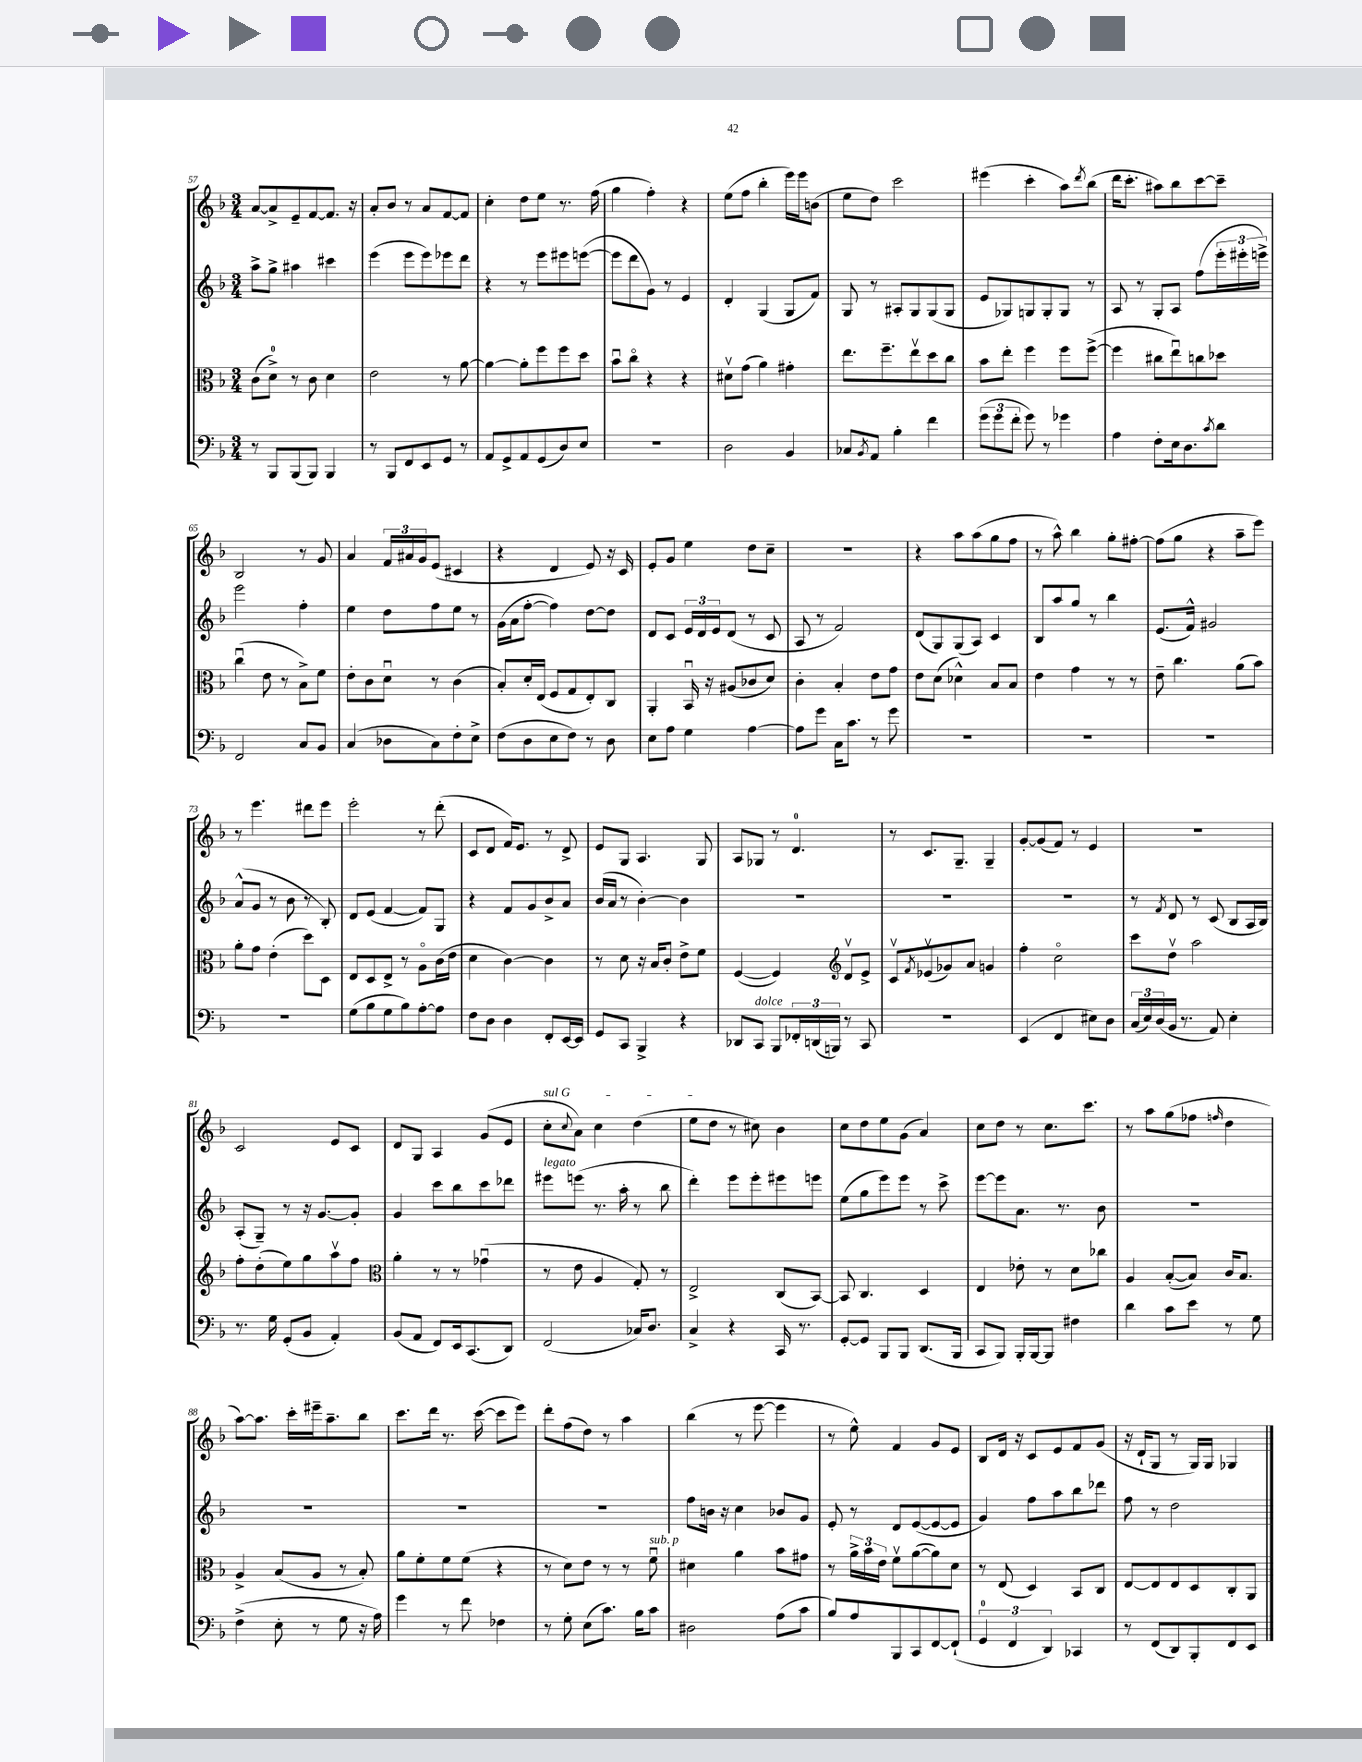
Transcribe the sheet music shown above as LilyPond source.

<<
\new StaffGroup <<
\new Staff = "s0" {
    \clef treble \key f \major \numericTimeSignature \time 3/4
    a'8~ a'8-> e'8-- f'8~ f'8. r16 |
    a'8-. bes'8 r8 a'8 f'8~ f'8 |
    c''4-. d''8 e''8 r8. f''16( |
    g''4 f''4-.) r4 |
    e''8( f''8 bes''4-. e'''16) e'''16 b'8( |
    e''8 d''8) c'''2 |
    eis'''4( c'''4-. a''8) \acciaccatura { d'''8 } bes''8( |
    d'''16 c'''8.-. ais''8) bes''8 c'''8~ c'''8-- |
    bes2 r8 g'8 |
    a'4 \tuplet 3/2 { f'16 ais'16 g'16 } e'8( cis'4 |
    r4 d'4 e'8) r16 c'16 |
    e'8-. g'8 e''4 d''8 c''8-- |
    R2. |
    r4 a''8 a''8( g''8 f''8 |
    r8 a''8-^) bes''4 g''8-. fis''8~-. |
    fis''8( g''8 r4 a''8-- e'''8) |
    r8 e'''4. dis'''8 e'''8 |
    e'''2-. r8 d'''8-.( |
    c'8 d'8 f'16) e'8. r8 d'8-> |
    e'8 g8 a4. g8 |
    a8 ges8 r8 d'4.-0 |
    r8 c'8. g8.-- g4-- |
    g'8~-. g'8( f'8) r8 e'4 |
    R2. |
    c'2 e'8 c'8 |
    d'8 g8 a4 g'8( e'8 |
    \once \override TextSpanner.bound-details.left.text = \markup { \italic "sul G" } c''8-.\startTextSpan \appoggiatura { c''8 } a'8) c''4 d''4( |
    e''8 d''8\stopTextSpan r8 cis''8) bes'4 |
    c''8 d''8 e''8 g'8( a'4) |
    c''8 d''8 r8 c''8. c'''8. |
    r8 a''8 g''8( fes''8 \grace { f''16 } d''4 |
    a''8~) a''8. c'''16-. eis'''16-- a''8.-- bes''8 |
    c'''8. d'''16 r8. c'''16~( c'''8 e'''8) |
    d'''8-. f''8( d''8) r8 a''4 |
    bes''4( r8 e'''8~ e'''4 |
    r8 e''8-^) f'4 g'8 e'8 |
    bes8 d'16 r16 c'8 e'8 f'8 g'8( |
    r16 d'16-! g8 r8 g16) g16 ges4 \bar "|." |
}
\new Staff = "s1" {
    \clef treble \key f \major \numericTimeSignature \time 3/4
    a''8-> g''8-> ais''4 cis'''4 |
    e'''4( e'''8 e'''8) ees'''8 d'''8 |
    r4 r8 e'''8 eis'''8 e'''8~( |
    e'''8 d'''8 g'8) r8 e'4 |
    d'4-. g4( g8 f'8) |
    g8 r8 ais8-. g8 g8( g8 |
    e'8 ges8) g8 g8-. g8 r8 |
    a8 r8 g8-. a8 f''8( \tuplet 3/2 { e'''16-. eis'''16-. e'''16->) } |
    e'''2 f''4-. |
    e''4 d''8 f''8 e''8 r8 |
    g'16( a'16 f''8~-. f''4) d''8~ d''8 |
    d'8 c'8 \tuplet 3/2 { e'16 d'16 e'16 } d'8( r8 c'8 |
    a8 r8 f'2) |
    d'8( g8) g8( a8) c'4 |
    bes8 a''8 g''8 r8 bes''4 |
    e'8.( f'16-^) gis'2 |
    a'8-^( g'8 r8 bes'8 r8 bes8-.) |
    d'8 e'8( f'4~ f'8) g8 |
    r4 f'8 g'8 bes'8-> a'8 |
    bes'16( a'16 r8 bes'4~-.) bes'4 |
    R2. |
    R2. |
    R2. |
    r8 \acciaccatura { f'8 } d'8 r8 c'8( bes8 a16 bes16) |
    a8-.( g8--) r8 r16 g'8.~ g'8-. |
    g'4 c'''8 bes''8 c'''8 des'''8 |
    eis'''8^\markup { \italic "legato" } e'''8( r8. a''16-. r8 bes''8 |
    d'''4-.) e'''8 e'''8-. eis'''8 e'''8 |
    e''8( g''8 e'''8) e'''8 r8 c'''8-> |
    e'''8~ e'''8 a'8. r8. bes'8 |
    R2. |
    R2. |
    R2. |
    R2. |
    f''8 b'16 r16 c''4 bes'8 g'8 |
    e'8-. r8 d'8 e'8~( e'8~ e'8 |
    g'4) f''8 a''8 bes''8 des'''8 |
    f''8 r8 d''2 \bar "|." |
}
\new Staff = "s2" {
    \clef alto \key f \major \numericTimeSignature \time 3/4
    c'8( d'8-0->) r8 c'8 d'4 |
    e'2 r8 a'8~ |
    a'4~ a'8-. f''8 f''8 d''8 |
    bes'8\downbow c''8\flageolet r4 r4 |
    dis'8\upbow g'8( a'4) gis'4-. |
    e''8. f''8.-- e''8\upbow d''8 c''8 |
    bes'8 e''8-. f''4 f''8 f''8~->( |
    f''4 cis''8 e''8\downbow) c''8 des''8 |
    c''4\downbow( e'8 r8 bes8->) f'8 |
    e'8-. c'8 d'8\downbow r8 c'4( |
    bes8-.) d'16-. e16( f8 g8 e8-.) c8 |
    a,4-. bes,16\downbow r16 ais8( ces'8 d'8) |
    c'4-. bes4-. e'8 g'8 |
    e'8 d'8( des'4-^) bes8 bes8 |
    e'4 g'4 r8 r8 |
    e'8-- c''4. a'8( bes'8) |
    a'8-. g'8 e'4-.( d''8) d8 |
    e8 d8 e8-> r8 a8\flageolet c'16( e'16 |
    d'4 c'4~) c'4 |
    r8 d'8 r16 bes16 c'8-. e'8-> f'8 |
    f4~( f4) \clef treble d'8\upbow e'8-> |
    c'8\upbow \acciaccatura { f'8 } ees'8\upbow( ges'8) a'8 g'4 |
    f''4-. c''2\flageolet |
    c'''8 d''8\upbow a''2 |
    f''8-. d''8-.( e''8) g''8 a''8\upbow f''8 |
    \clef alto a'4-. r8 r8 ges'4\downbow( |
    r8 e'8 a4 g8-.) r8 |
    e2-> c8( bes,8~) |
    bes,8 c4. d4 |
    e4 ees'8-. r8 d'8 ces''8 |
    a4 bes8~-.( bes8) c'16 bes8. |
    a4-> bes8( a8 r8 bes8-.) |
    a'8 f'8-. f'8 f'8( r4 |
    r8 d'8) e'8 r8 r8 f'8\downbow^\markup { \italic "sub. p" } |
    dis'4 a'4 bes'8 gis'8 |
    r8 \tuplet 3/2 { a'16-> bes'16 e'16 } f'8\upbow a'8~( a'8) d'8 |
    r8 e8( d4) bes,8 c8 |
    e8~ e8 e8 d8 c8-. a,8 \bar "|." |
}
\new Staff = "s3" {
    \clef bass \key f \major \numericTimeSignature \time 3/4
    r8 bes,,8 bes,,8( bes,,8) bes,,4 |
    r8 bes,,8 f,8 e,8 g,8 r8 |
    a,8 g,8-> a,8 g,8( d8) e8 |
    R2. |
    d2 bes,4 |
    ces8 \acciaccatura { bes,8 } a,8 bes4-. f'4 |
    \tuplet 3/2 { g'8( g'8 f'8-. } g'8) r8 ges'4 |
    a4 f8-. e16 d8. \acciaccatura { c'8 } d'8 |
    f,2 c8 bes,8 |
    c4( des8 c8) f8-. e8-> |
    f8( d8 e8 f8) r8 d8 |
    e8 a8 g4 a4~ |
    a8 g'8 c16 c'8. r8 g'8 |
    R2. |
    R2. |
    R2. |
    R2. |
    g8( bes8 g8 bes8) a8~-. a8 |
    f8 d8 d4 f,8-. e,16~ e,16 |
    g,8 c,8 bes,,4-> r4 |
    des,8 c,8^\markup { \italic "dolce" } bes,,8 \tuplet 3/2 { fes,16-. d,16( b,,16) } r8 c,8 |
    R2. |
    e,4( f,4 eis8) d8 |
    \tuplet 3/2 { c16( e16) d16( } bes,16 r8. a,8) e4-. |
    r8. g16 g,8-.( bes,8 a,4-.) |
    bes,8( a,8 f,8) e,16 c,8.( d,8) |
    f,2( ces16) d8. |
    c4-> r4 c,16 r8. |
    g,8~-. g,8 bes,,8 bes,,8 d,8.( bes,,16 |
    c,8 bes,,8) bes,,16-. bes,,16~ bes,,8 fis4 |
    d'4 c'8 e'8 r8 g8 |
    f4->( e8-. r8 g8 r16 a16) |
    g'4 r8 f'8 fes4 |
    r8 g8-. e8( c'8.) bes16 c'8 |
    dis2 a8( c'8 |
    bes8) a8 bes,,8 c,8 f,8~ f,8-!( |
    \tuplet 3/2 { g,4-0 f,4 d,4) } ces,4 |
    r8 f,8( d,8) bes,,8-. f,8 e,8 \bar "|." |
}
>>
>>
\layout { \context { \Score currentBarNumber = #57 } }
